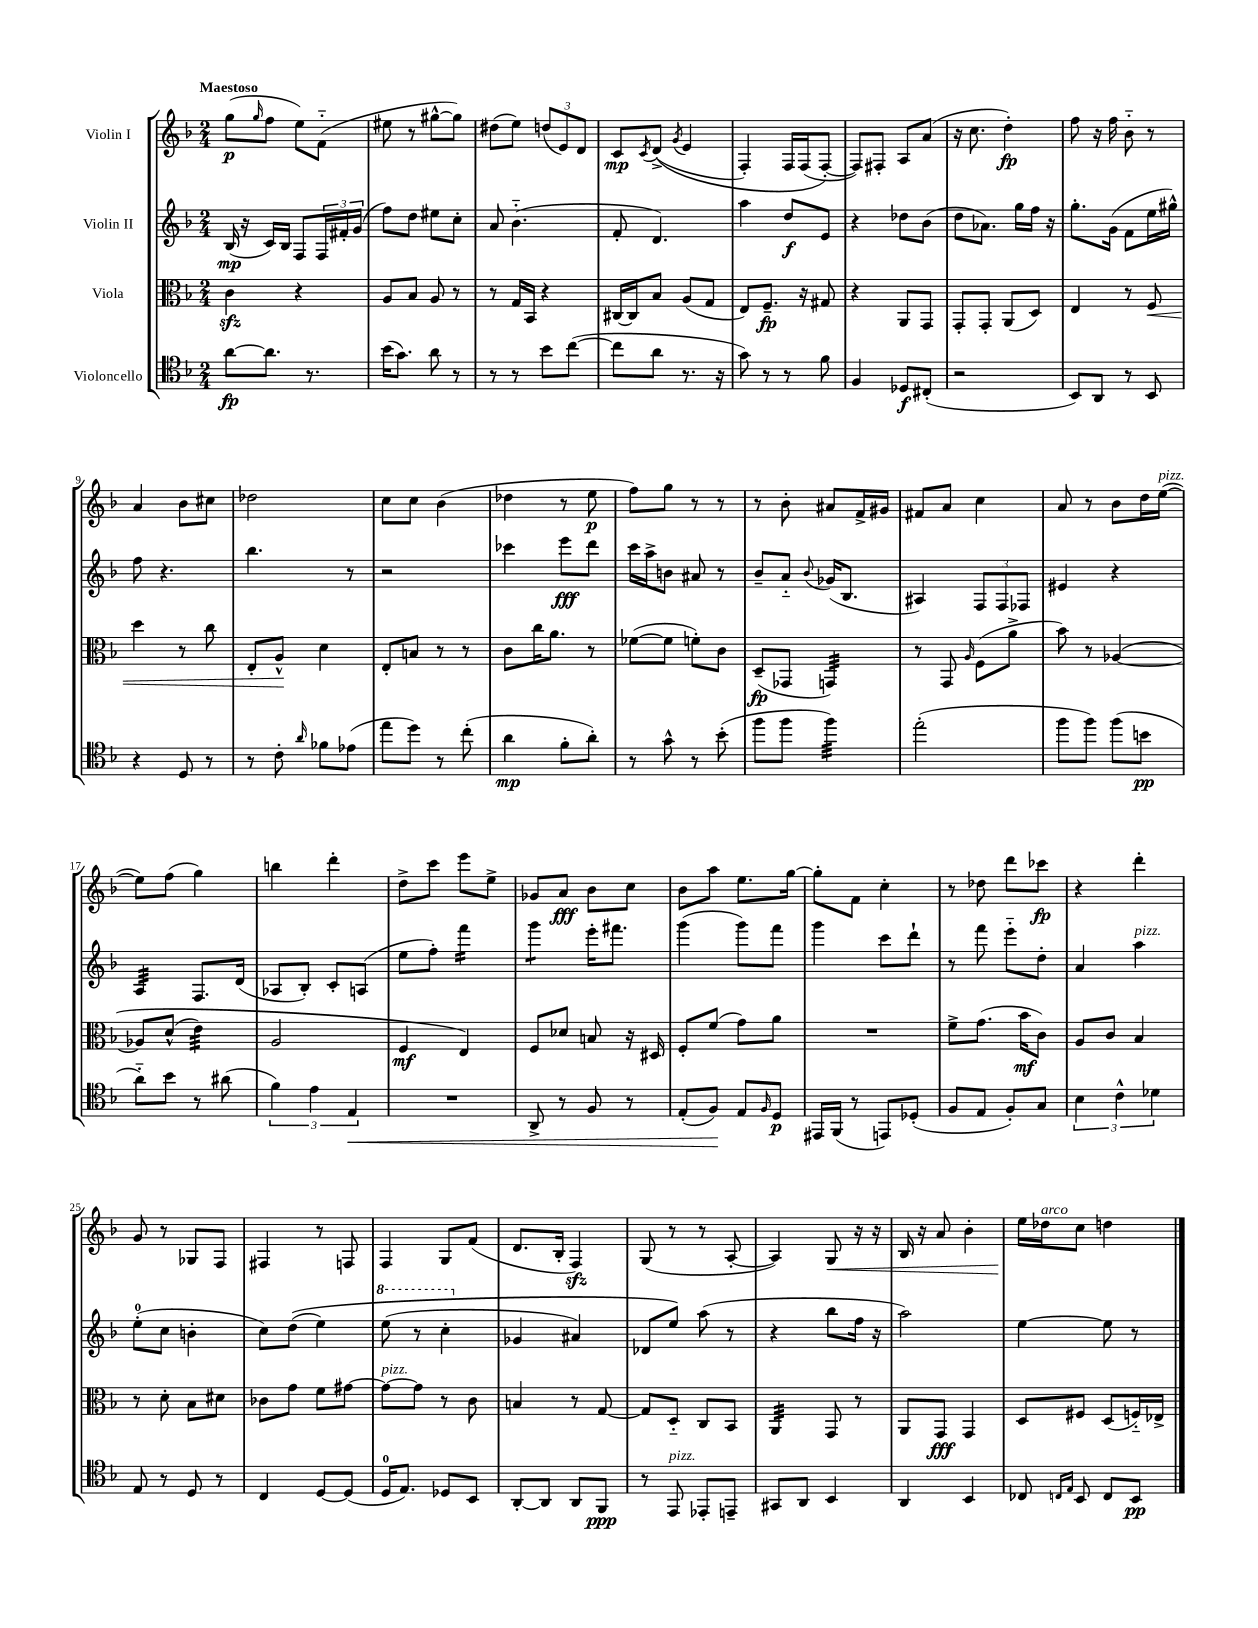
<<
\new StaffGroup <<
\new Staff = "s0" \with { instrumentName = "Violin I" } {
    \clef treble \key f \major \numericTimeSignature \time 2/4 \tempo "Maestoso"
    g''8\p( \grace { g''16 } f''8 e''8) f'8-_( |
    eis''8 r8 gis''8~-^ gis''8) |
    dis''8( e''8) \tuplet 3/2 { d''8( e'8) d'8 } |
    c'8\mp \acciaccatura { c'8 } d'8->(\( \acciaccatura { g'8 } e'4 |
    f4-.) f16 f16( f8~-.\) |
    f8) fis8-. a8 a'8( |
    r16 c''8. d''4-.\fp) |
    f''8 r16 f''16 bes'8-_ r8 |
    a'4 bes'8 cis''8 |
    des''2 |
    c''8 c''8 bes'4( |
    des''4 r8 e''8\p |
    f''8) g''8 r8 r8 |
    r8 bes'8-. ais'8 f'16-> gis'16 |
    fis'8 a'8 c''4 |
    a'8 r8 bes'8 d''16 e''16~^\markup { \italic "pizz." }( |
    e''8) f''8( g''4) |
    b''4 d'''4-. |
    d''8-> c'''8 e'''8 e''8-> |
    ges'8 a'8\fff bes'8 c''8 |
    bes'8 a''8 e''8. g''16~ |
    g''8-. f'8 c''4-. |
    r8 des''8 d'''8 ces'''8\fp |
    r4 d'''4-. |
    g'8 r8 ges8 f8 |
    fis4 r8 f8 |
    f4 g8 f'8( |
    d'8. bes16-. f4\sfz) |
    g8( r8 r8 a8~-. |
    a4) g8\< r16 r16 |
    bes16 r16 a'8 bes'4-. |
    e''16\! des''16^\markup { \italic "arco" } c''8 d''4 \bar "|." |
}
\new Staff = "s1" \with { instrumentName = "Violin II" } {
    \clef treble \key f \major \numericTimeSignature \time 2/4
    bes16\mp( r16 c'16) bes16 f8 \tuplet 3/2 { f16 fis'16-. g'16( } |
    f''8) d''8 eis''8 c''8-. |
    a'8 bes'4.-_( |
    f'8-. d'4.) |
    a''4 d''8\f e'8 |
    r4 des''8 bes'8( |
    d''8 aes'8.) g''16 f''16 r16 |
    g''8.-. g'16( f'8 e''16 gis''16-^) |
    f''8 r4. |
    bes''4. r8 |
    r2 |
    ces'''4 e'''8\fff d'''8 |
    c'''16 a''16-> b'8 ais'8 r8 |
    bes'8-- a'8-_ \appoggiatura { bes'8 } ges'16( bes8. |
    ais4) \tuplet 3/2 { f8 f8 fes8 } |
    eis'4 r4 |
    a4:32 f8. d'16( |
    aes8 bes8-.) c'8-. a8( |
    e''8 f''8-.) f'''4:16 |
    g'''4:8 e'''16-. fis'''8. |
    g'''4( g'''8) f'''8 |
    g'''4 c'''8 d'''8-! |
    r8 f'''8 e'''8-_ d''8-. |
    a'4 a''4^\markup { \italic "pizz." } |
    e''8-0-.( c''8 b'4-. |
    c''8) d''8(\( e''4) |
    \ottava #1 e'''8( r8 c'''4-. \ottava #0 |
    ges'4 ais'4) |
    des'8 e''8\) a''8( r8 |
    r4 bes''8 f''16 r16 |
    a''2) |
    e''4~ e''8 r8 \bar "|." |
}
\new Staff = "s2" \with { instrumentName = "Viola" } {
    \clef alto \key f \major \numericTimeSignature \time 2/4
    c'4\sfz r4 |
    a8 bes8 a8 r8 |
    r8 g16 bes,16 r4 |
    cis16~ cis16 bes8 a8( g8 |
    e8) f8.--\fp r16 gis8 |
    r4 a,8 g,8 |
    g,8-. g,8-. a,8( d8) |
    e4 r8 f8\< |
    d''4 r8 c''8 |
    e8-. a8-^\! d'4 |
    e8-. b8 r8 r8 |
    c'8 c''16 a'8. r8 |
    fes'8~( fes'8 f'8-.) c'8 |
    d8--\fp( ges,8 g,4:32) |
    r8 g,8 \grace { a16 } f8( a'8-> |
    bes'8) r8 aes4~\( |
    aes8 d'8-^( e'4:32) |
    a2 |
    f4\mf e4\) |
    f8 des'8 b8 r16 dis16 |
    f8-. f'8( g'8) a'8 |
    R2 |
    f'8-> g'8.( bes'16\mf c'8) |
    a8 c'8 bes4 |
    r8 d'8-. bes8 dis'8 |
    ces'8 g'8 f'8 gis'8~ |
    gis'8~^\markup { \italic "pizz." } gis'8 r8 c'8 |
    b4 r8 g8~ |
    g8 d8-_ c8 bes,8 |
    a,4:32 g,8 r8 |
    a,8 g,8\fff g,4 |
    d8 fis8 d8( f16-_) ees16-> \bar "|." |
}
\new Staff = "s3" \with { instrumentName = "Violoncello" } {
    \clef tenor \key f \major \numericTimeSignature \time 2/4
    a'8~\fp a'8. r8. |
    bes'16( g'8.) a'8 r8 |
    r8 r8 bes'8 c''8~( |
    c''8 a'8 r8. r16 |
    g'8) r8 r8 f'8 |
    f4 des8\f cis8-.( |
    r2 |
    bes,8) a,8 r8 bes,8 |
    r4 d8 r8 |
    r8 c'8-. \grace { a'16 } fes'8 ees'8( |
    e''8 d''8) r8 c''8-.( |
    a'4\mp f'8-. a'8-.) |
    r8 g'8-^ r8 bes'8-.( |
    f''8 f''8 f''4:32) |
    e''2-.( |
    f''8 f''8) f''8( b'8\pp |
    a'8-_) bes'8 r8 ais'8( |
    \tuplet 3/2 { f'4) e'4 e4\< } |
    R2 |
    a,8-> r8 f8 r8 |
    e8-.( f8\!) e8 \grace { f16 } d8\p |
    eis,16 f,16( r8 e,8) des8-.( |
    f8 e8 f8-.) g8 |
    \tuplet 3/2 { bes4 c'4-^ des'4 } |
    e8 r8 d8 r8 |
    c4 d8~ d8( |
    d16-0 e8.) des8 bes,8 |
    a,8~-. a,8 a,8 f,8\ppp |
    r8 e,8^\markup { \italic "pizz." } ees,8-. e,8-- |
    gis,8 a,8 bes,4 |
    a,4 bes,4 |
    ces8 \grace { c16 e16 } bes,8 c8 bes,8\pp \bar "|." |
}
>>
>>
